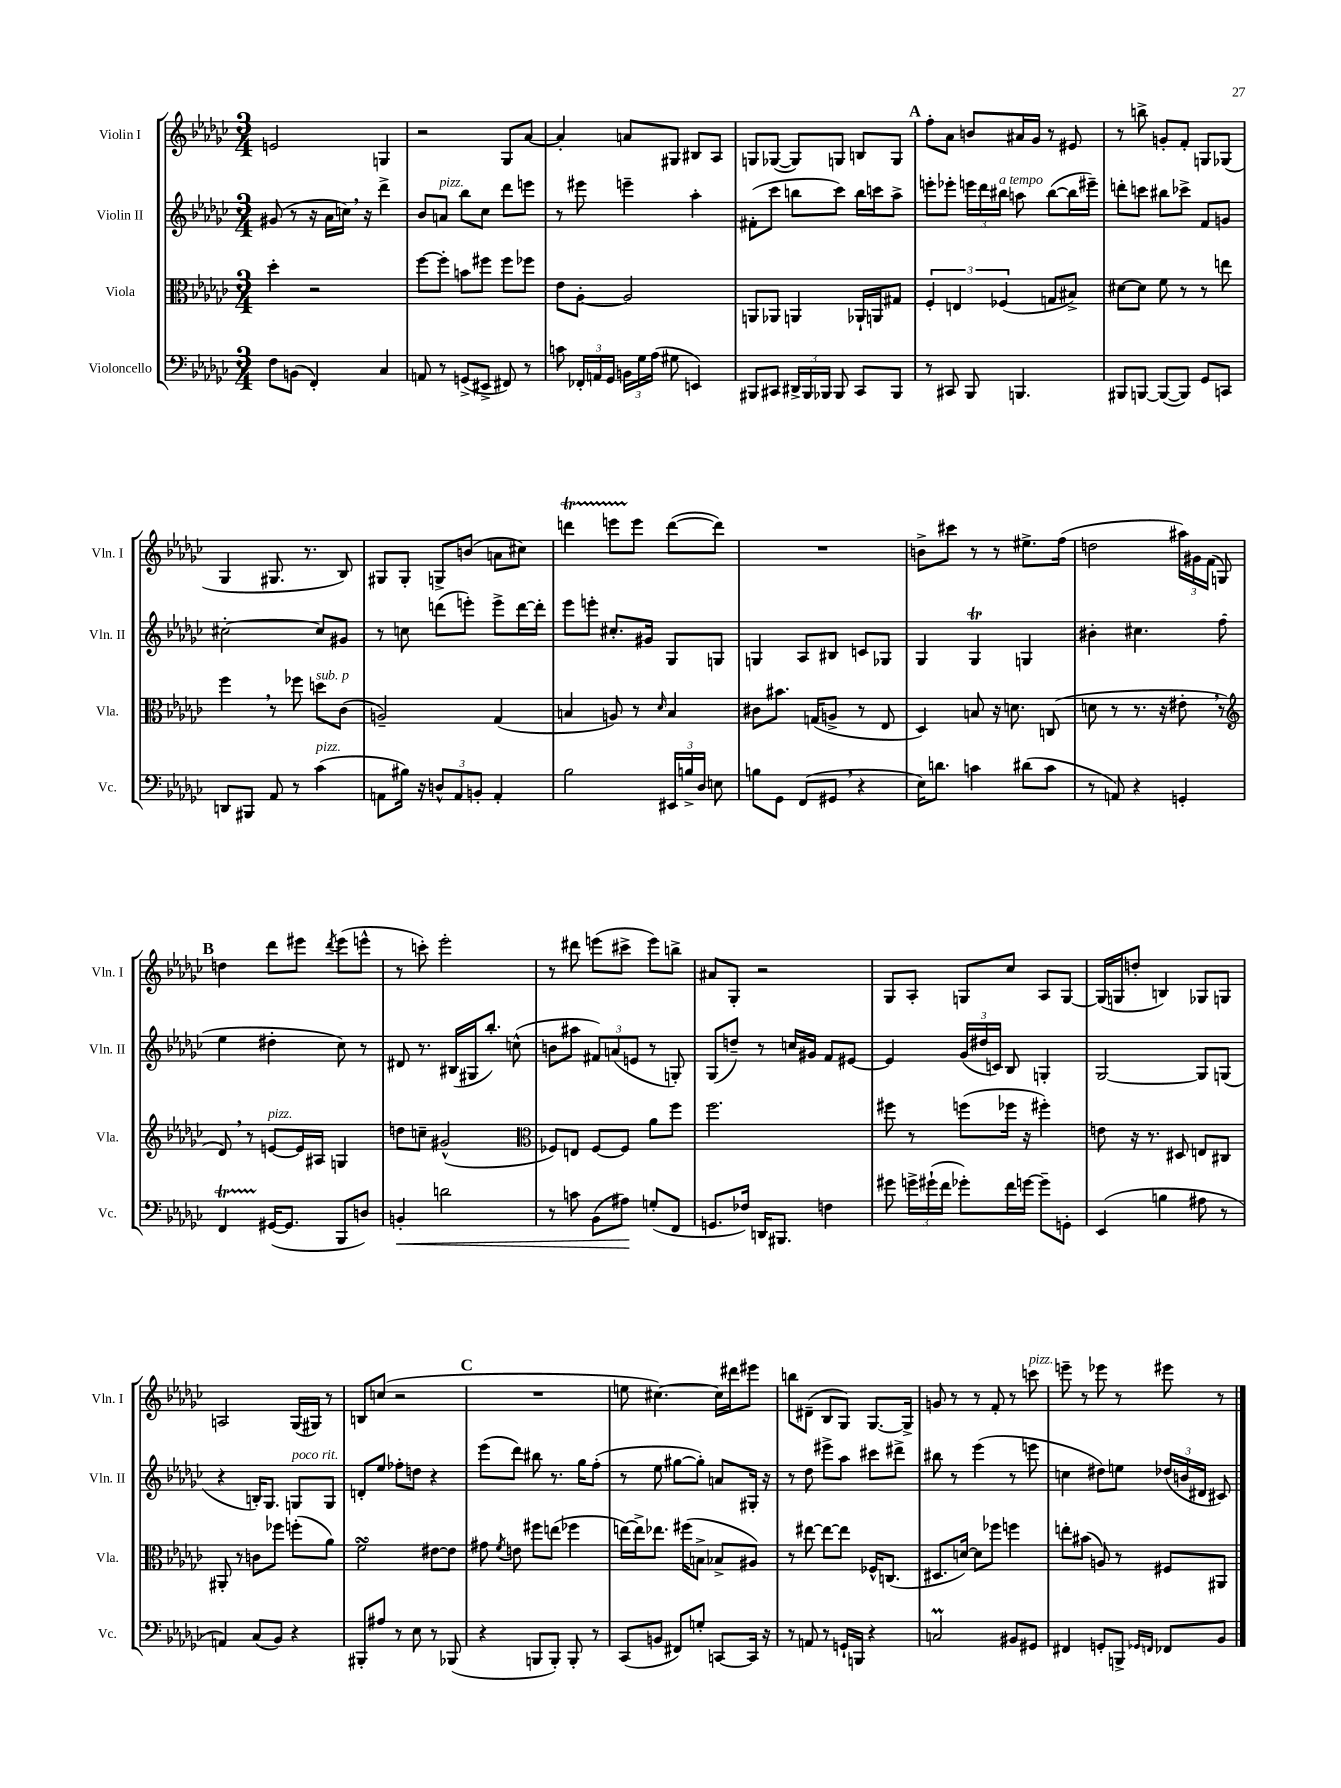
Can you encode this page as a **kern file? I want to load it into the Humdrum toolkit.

**kern	**kern	**kern	**kern
*staff4	*staff3	*staff2	*staff1
*clefF4	*clefC3	*clefG2	*clefG2
*k[b-e-a-d-g-c-]	*k[b-e-a-d-g-c-]	*k[b-e-a-d-g-c-]	*k[b-e-a-d-g-c-]
*M3/4	*M3/4	*M3/4	*M3/4
8F	4dd-'	(8g#	2e
(8BB	.	8r	.
4FF')	2r	16r	.
.	.	16a-	.
.	.	16cc)	.
.	.	16r	.
4C-	.	4ddd-^	4G
=	=	=	=
8AA	[8ff	8b-	2r
8r	8ff']	8a	.
(8GG^	8b	8bb-	.
8EE#^	8ff#	8cc-	.
8FF#)	8ff#	8ddd-	8G-
8r	8ff-	8eee	[8a-
=	=	=	=
8c	8e-	8r	4a-']
24FF-'	[8A-'	8eee#	.
24AA	.	.	.
24GG-	.	.	.
24BB	2A-]	4eee~	8a
24G-	.	.	.
(24A-	.	.	.
8G#	.	.	8G#
4EE)	.	4aa-'	8B#
.	.	.	8A-
=	=	=	=
8BBB#	8AA	(8f#'	8G
8CC#	8AA-	8ccc-	([8G-
24DD#^	4AA	8bb	8G-])
24BBB#	.	.	.
24BBB-	.	.	.
8BBB-	.	8ccc-)	8G
8CC#	16AA-`	16bb	8B
.	16AA	16ccc	.
8BBB-	8G#	8aa-^	8G
=	=	=	=
8r	6F'	8eee'	8ff'
8CC#	.	8eee-'	8a-
.	6E	.	.
8BBB-	.	24eee	8b
.	.	24ddd-	.
.	(6F-	24bb#	.
4.BBB	.	8aa	16a#
.	.	.	16g-
.	8G	([8bb#	8r
.	8B#^)	16bb#]	8e#
.	.	16eee#~)	.
=	=	=	=
8BBB#	[8d#	8ddd'	8r
[8BBB	8d#]	8ccc	8bb^
(8BBB_	8f	8bb#	8g'
8BBB])	8r	8ccc-^	8f'
8GG-	8r	8f	8G
8CC	8ee	8g	(8G-
=	=	=	=
8DD	4ff	[2cc#'	4G-
8BBB#	.	.	.
8AA-	8r	.	8.G#
8r	8ff-	.	.
.	.	.	8.r
(4c-	8dd	8cc#]	.
.	(8c-	8g#	8B-)
=	=	=	=
8AA	2A~)	8r	8G#
16B#)	.	8cc	8G#'
16r	.	.	.
12D^^	.	(8ddd	8G^
12AA	.	.	.
.	.	8eee')	(8b
12BB'	.	.	.
4AA'	(4G-	8eee^	8a
.	.	[16ddd	8cc#)
.	.	16ddd']	.
=	=	=	=
2B-	4B	8eee-	4ddd
.	.	8eee'	.
.	8A)	8.cc#'	8eee
.	8r	.	8eee
.	.	16g#	.
.	16qqd-	.	.
24EE#	4B	8G-	([8ddd
24B^	.	.	.
24D-	.	.	.
8E	.	8G	8ddd])
=	=	=	=
8B	8c#	4G	2.r
8GG-	8.b#	.	.
(8FF	.	8A-	.
.	(16G	.	.
8GG#	8A^	8B#	.
4r	8r	8c	.
.	8E-	8G-	.
=	=	=	=
16E-)	4D-)	4G-	8b^
8.d	.	.	.
.	.	.	8ccc#
4c	8B	4G-	8r
.	16r	.	8r
.	8.d	.	.
(8d#	.	4G	8.ee#^
8c	(8C	.	.
.	.	.	(16ff
=	=	=	=
8r	8d	4b#'	2dd
8AA)	8r	.	.
4r	8.r	4.cc#	.
.	16r	.	.
4GG'	8e#'	.	24aa#)
.	.	.	24g#
.	.	.	(24f
.	8r	(8ff	8G)
=	=	=	=
*	*clefG2	*	*
4FF	8d-)	4ee-	4dd
.	8r	.	.
([16GG#	[8e	4dd#'	8ddd-
8.GG#]	.	.	.
.	16e]	.	8eee#
.	16A#	.	.
.	.	.	8qddd-
8BBB-	4G	8cc-)	(8eee#
8D)	.	8r	8eee^^
=	=	=	=
4BB'	8dd	8d#	8r
.	8cc~	8.r	8ccc')
2d	(2g#^^	.	2eee-'
.	.	(16B#	.
.	.	16G#	.
.	.	8.bb-')	.
.	.	(8cc^^	.
=	=	=	=
*	*clefC3	*	*
8r	8F-)	8b	8r
8c	8E	8aa#	8ddd#
(8BB-	[8F-	12f#)	(8eee
.	.	(12a	.
8A#)	8F-]	.	8ccc#^
.	.	12e	.
(8G'	8a-	8r	8eee)
8FF	8ff	8G')	8bb^
=	=	=	=
8.GG	2.ff	(8G-	8a#
.	.	8dd~)	8G-'
16F-)	.	.	.
16DD	.	8r	2r
8.BBB#	.	.	.
.	.	16cc	.
.	.	16g#	.
4F	.	8f	.
.	.	[8e#	.
=	=	=	=
8g#	8ff#	4e#]	8G-
24g^	8r	.	8A-'
(24g#`	.	.	.
24f	.	.	.
8g-')	(8ff	(24g-	8G
.	.	24dd#	.
.	.	24c)	.
16f	16ff-	8B-	8cc-
[16g	16r	.	.
8g~]	4ff#')	4G'	8A-
8GG'	.	.	[8G
=	=	=	=
(4EE-	8e	[2G-	(16G]
.	.	.	16G
.	16r	.	8dd'
.	8.r	.	.
4B	.	.	4B)
.	8D#	.	.
8A#	8E	8G-]	8G-
8r	8C#	(8G	8G
=	=	=	=
4AA)	8AA#'	4r	2A
.	8r	.	.
(8C-	8c	16B')	.
.	.	8.G-	.
8BB-)	8ff-	.	.
4r	(8ff'	8G	(16G-
.	.	.	16G#)
.	8a-)	8G	8r
=	=	=	=
8BBB#'	2f	8d'	8B
8A#	.	8ee-	(8cc
8r	.	8ff-'	2r
8E-	.	8dd	.
8r	[8e#	4r	.
(8BBB-	8e#]	.	.
=	=	=	=
4r	8g#	(8eee-	2.r
.	8qf	.	.
.	8e	8ddd-)	.
8BBB	8ff#	8bb#	.
8BBB')	(8ee	8.r	.
8BBB'	4ff-	.	.
.	.	16gg-	.
8r	.	(8ff'	.
=	=	=	=
(8CC-	[16ee)	8r	8ee
.	16ee^]	.	.
8BB	8.ee-	8ee-	[4.cc#)
8FF#)	.	[8gg#	.
.	(16ff#	.	.
8G'	8B^	8gg#'])	.
[8CC	8B-^	8a	16cc#]
.	.	.	16ddd#
16CC]	8A#)	16G#'	8eee#
16r	.	16r	.
=	=	=	=
8r	8r	8r	8bb
8AA	[8ee#	8dd-	(8d#~
8r	8ee#_	8eee#^	8B-
16GG`	8ee#]	8aa-	8G-)
16BBB	.	.	.
4r	16F-^^	8ccc#	[8.G-
.	(8.C	.	.
.	.	8ddd#^	.
.	.	.	16G-^]
=	=	=	=
2C	8.D#	8bb#	8g
.	.	8r	8r
.	[16d)	.	.
.	8d]	(4eee-	8r
.	8ff-	.	8f'
8BB#	4ff	8r	8r
8GG#	.	8eee	8ccc
=	=	=	=
4FF#	8ee'	4cc	8eee~
.	(8b#	.	8r
8GG'	8A)	8dd#)	8eee-
8BBB^	8r	8ee	8r
16qqGG-	.	.	.
16qqFF	.	.	.
8FF-	8F#	(24dd-	8eee#
.	.	24b	.
.	.	24d#	.
8BB-	8AA#	8c#)	8r
==	==	==	==
*-	*-	*-	*-
